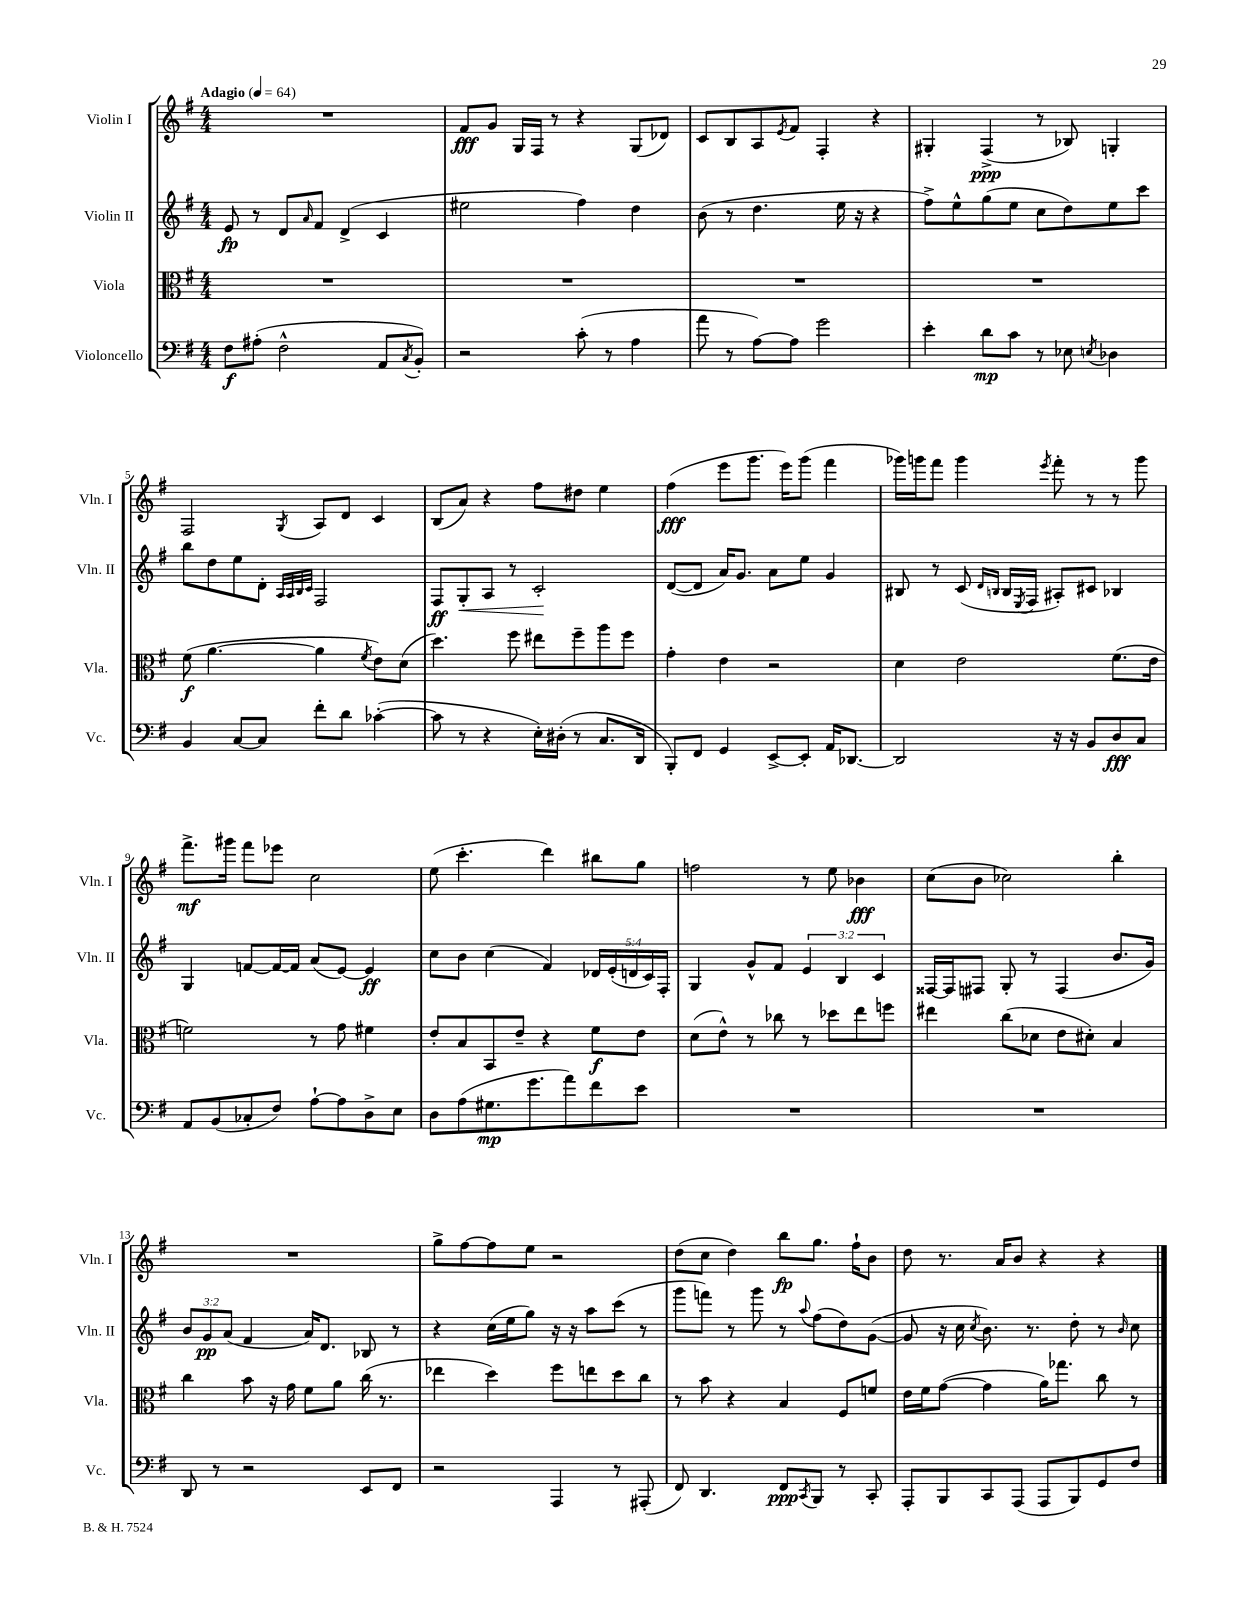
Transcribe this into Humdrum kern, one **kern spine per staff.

**kern	**dynam	**kern	**dynam	**kern	**dynam	**kern	**dynam
*part4	*part4	*part3	*part3	*part2	*part2	*part1	*part1
*staff4	*staff4	*staff3	*staff3	*staff2	*staff2	*staff1	*staff1
*I"Violoncello	*	*I"Viola	*	*I"Violin II	*	*I"Violin I	*
*I'Vc.	*	*I'Vla.	*	*I'Vln. II	*	*I'Vln. I	*
*clefF4	*	*clefC3	*	*clefG2	*	*clefG2	*
*k[f#]	*	*k[f#]	*	*k[f#]	*	*k[f#]	*
*M4/4	*	*M4/4	*	*M4/4	*	*M4/4	*
*MM64	*	*MM64	*	*MM64	*	*MM64	*
=1	=1	=1	=1	=1	=1	=1	=1
!	!	!	!	!	!	!LO:TX:a:B:t=Adagio	!
8F#\L	f	1r	.	8e/	fp	1r	.
(8A#X'\J	.	.	.	8r	.	.	.
2F#^^\	.	.	.	8d/L	.	.	.
.	.	.	.	16qqa/	.	.	.
.	.	.	.	8f#/J	.	.	.
.	.	.	.	(4d^/	.	.	.
8AA/L	.	.	.	4c/	.	.	.
8qC/	.	.	.	.	.	.	.
8BB'/J)	.	.	.	.	.	.	.
=2	=2	=2	=2	=2	=2	=2	=2
2r	.	1r	.	2ee#X\	.	8f#/L	fff
.	.	.	.	.	.	8g/J	.
.	.	.	.	.	.	16G/LL	.
.	.	.	.	.	.	16F#/JJ	.
.	.	.	.	.	.	8r	.
(8c'\	.	.	.	4ff#\)	.	4r	.
8r	.	.	.	.	.	.	.
4A\	.	.	.	4dd\	.	(8G/L	.
.	.	.	.	.	.	8d-X/J)	.
=3	=3	=3	=3	=3	=3	=3	=3
8a\	.	1r	.	(8b\	.	8c/L	.
8r	.	.	.	8r	.	8B/	.
[8A\L)	.	.	.	4.dd\	.	8A/	.
.	.	.	.	.	.	8qe/	.
8A\J]	.	.	.	.	.	8f#/J	.
2g\	.	.	.	.	.	4F#'/	.
.	.	.	.	16ee\	.	.	.
.	.	.	.	16r	.	.	.
.	.	.	.	4r	.	4r	.
=4	=4	=4	=4	=4	=4	=4	=4
4e'\	.	1r	.	8ff#^\L)	.	4G#X'/	.
.	.	.	.	8ee^^\	.	.	.
8d\L	mp	.	.	(8gg\	.	(4F#^/	ppp
8c\J	.	.	.	8ee\J	.	.	.
8r	.	.	.	8cc\L	.	8r	.
8E-X\	.	.	.	8dd\)	.	8B-X/)	.
8qEn/	.	.	.	.	.	.	.
4D-X\	.	.	.	8ee\	.	4Gn'/	.
.	.	.	.	8ccc\J	.	.	.
!!LO:LB:g=z
=5	=5	=5	=5	=5	=5	=5	=5
4BB/	.	(8f#\	f	8bb\L	.	2F#/	.
.	.	[4.a\	.	8dd\	.	.	.
[8C/L	.	.	.	8ee\	.	.	.
8C/J]	.	.	.	8d'\J	.	.	.
.	.	.	.	32qqA/LLL	.	.	.
.	.	.	.	32qqA/	.	.	.
.	.	.	.	32qqB/	.	.	.
.	.	.	.	32qqc/JJJ	.	8qG/	.
8f#'\L	.	4a\]	.	2F#/	.	8A/L	.
8d\J	.	.	.	.	.	8d/J	.
.	.	8qf#/	.	.	.	.	.
([4c-X'\	.	8e\L)	.	.	.	4c/	.
.	.	(8d\J	.	.	.	.	.
=6	=6	=6	=6	=6	=6	=6	=6
8c-\]	.	4.dd\)	.	8F#/L	ff	(8B/L	.
!	!	!	!	!	!LO:HP:b	!	!
8r	.	.	.	8G'/	<	8a/J)	.
4r	.	.	.	8A/J	.	4r	.
.	.	8ff#\	.	8r	.	.	.
16E'\LL)	.	8ee#X\L	.	2c'/	.	8ff#\L	.
(16D#X'\JJ	.	.	.	.	.	.	.
8r	.	8ff#~\	.	.	.	8dd#X\J	.
8.C/L	.	8aa\	.	.	.	4ee\	.
.	.	8ff#\J	.	.	.	.	.
16DD/Jk	.	.	.	.	.	.	.
.	.	.	.	.	[	.	.
=7	=7	=7	=7	=7	=7	=7	=7
8BBB'/L)	.	4g'\	.	([8d/L	.	(4ff#\	fff
8FF#/J	.	.	.	8d/J]	.	.	.
4GG/	.	4e\	.	16a/KL)	.	8eee\L	.
.	.	.	.	8.g/J	.	.	.
.	.	.	.	.	.	8.ggg\J	.
[8EE^/L	.	2r	.	8a\L	.	.	.
.	.	.	.	.	.	16eee\KL)	.
8EE'/J]	.	.	.	8ee\J	.	(8ggg\J	.
16AA/KL	.	.	.	4g/	.	4fff#\	.
[8.DD-X/J	.	.	.	.	.	.	.
=8	=8	=8	=8	=8	=8	=8	=8
2DD-/]	.	4d\	.	8B#X/	.	16ggg-X\LL)	.
.	.	.	.	.	.	16gggn\J	.
.	.	.	.	8r	.	8fff#\J	.
.	.	2e\	.	(8c/	.	4ggg\	.
.	.	.	.	16qqd/LL	.	.	.
.	.	.	.	16qqBn/JJ	.	.	.
.	.	.	.	16B/LL	.	.	.
.	.	.	.	8qE/	.	.	.
.	.	.	.	16F#/JJ	.	.	.
.	.	.	.	.	.	8qeee/	.
16r	.	.	.	8A#X'/L)	.	8fff#'\	.
16r	.	.	.	.	.	.	.
8BB/L	.	.	.	8c#X/J	.	8r	.
8D/	fff	(8.f#\L	.	4B-X/	.	8r	.
8C/J	.	.	.	.	.	8ggg\	.
.	.	16e\Jk	.	.	.	.	.
!!LO:LB:g=z
=9	=9	=9	=9	=9	=9	=9	=9
8AA/L	.	2fn\)	.	4G/	.	8.fff#^\L	mf
(8BB/	.	.	.	.	.	.	.
.	.	.	.	.	.	16ggg#X\Jk	.
8C-X'/	.	.	.	[8fn/L	.	8fff#\L	.
8F#/J)	.	.	.	16f/L_	.	8eee-X\J	.
.	.	.	.	16f/JJ]	.	.	.
[8A`\L	.	8r	.	(8a/L	.	2cc\	.
8A\]	.	8g\	.	[8e/J)	.	.	.
8D^\	.	4f#X\	.	4e/]	ff	.	.
8E\J	.	.	.	.	.	.	.
=10	=10	=10	=10	=10	=10	=10	=10
8D\L	.	8e'/L	.	8cc\L	.	(8ee\	.
(8A\	.	8B/	.	8b\J	.	4.ccc'\	.
8.G#X\	mp	8BB/	.	(4cc\	.	.	.
.	.	8e~/J	.	.	.	.	.
8.g\	.	.	.	.	.	.	.
.	.	4r	.	4f#/)	.	4ddd\)	.
8a\)	.	.	.	.	.	.	.
8f#\	.	8f#\L	f	20d-X/LL	.	8bb#X\L	.
.	.	.	.	(20e'/	.	.	.
.	.	.	.	20dn/	.	.	.
8e\J	.	8e\J	.	.	.	8gg\J	.
.	.	.	.	20c/)	.	.	.
.	.	.	.	20F#'/JJ	.	.	.
=11	=11	=11	=11	=11	=11	=11	=11
1r	.	(8d\L	.	4G/	.	2ffn\	.
.	.	8e^^\J)	.	.	.	.	.
.	.	8r	.	8g^^/L	.	.	.
.	.	8cc-X\	.	8f#/J	.	.	.
.	.	8r	.	6e/	.	8r	.
.	.	8dd-X\L	.	.	.	8ee\	.
.	.	.	.	6B/	.	.	.
.	.	8ee\	.	.	.	4b-X\	fff
.	.	.	.	6c/	.	.	.
.	.	8ffn\J	.	.	.	.	.
=12	=12	=12	=12	=12	=12	=12	=12
1r	.	4ee#X\	.	[16F##X/LL	.	(8cc\L	.
.	.	.	.	16F##/J]	.	.	.
.	.	.	.	8F#X/J	.	8b\J	.
.	.	(8cc\L	.	8G'/	.	2cc-X\)	.
.	.	8d-X\J	.	8r	.	.	.
.	.	8e\L	.	(4F#/	.	.	.
.	.	8d#X'\J)	.	.	.	.	.
.	.	4B/	.	8.b/L	.	4bb'\	.
.	.	.	.	16g/Jk)	.	.	.
!!LO:LB:g=z
=13	=13	=13	=13	=13	=13	=13	=13
8DD/	.	4cc\	.	12b/L	.	1r	.
.	.	.	.	12g/	pp	.	.
8r	.	.	.	.	.	.	.
.	.	.	.	(12a/J	.	.	.
2r	.	8b\	.	4f#/	.	.	.
.	.	16r	.	.	.	.	.
.	.	16g\	.	.	.	.	.
.	.	8f#\L	.	16a/KL)	.	.	.
.	.	.	.	8.d/J	.	.	.
.	.	8a\J	.	.	.	.	.
8EE/L	.	(16cc\	.	8B-X/	.	.	.
.	.	8.r	.	.	.	.	.
8FF#/J	.	.	.	8r	.	.	.
=14	=14	=14	=14	=14	=14	=14	=14
2r	.	4ee-X\	.	4r	.	8gg^\L	.
.	.	.	.	.	.	[8ff#\	.
.	.	4dd\)	.	(16cc\LL	.	8ff#\]	.
.	.	.	.	16ee\J	.	.	.
.	.	.	.	8gg\J)	.	8ee\J	.
4AAA/	.	8ff#\L	.	16r	.	2r	.
.	.	.	.	16r	.	.	.
.	.	8een\	.	8aa\L	.	.	.
8r	.	8dd\	.	(8ccc\J	.	.	.
(8AAA#X'/	.	8cc\J	.	8r	.	.	.
=15	=15	=15	=15	=15	=15	=15	=15
8FF#/)	.	8r	.	8ggg\L	.	(8dd\L	.
4.DD/	.	8b\	.	8fffn\J)	.	8cc\J	.
.	.	4r	.	8r	.	4dd\)	.
.	.	.	.	8ggg\	.	.	.
8FF#/L	ppp	4B/	.	8r	.	8bb\L	fp
8qCC/	.	.	.	8qqaa/	.	.	.
8BBB/J	.	.	.	(8ff#\L	.	8.gg\J	.
8r	.	8F#/L	.	8dd\)	.	.	.
.	.	.	.	.	.	16ff#`\KL	.
8CC'/	.	8fn/J	.	([8g\J	.	8b\J	.
=16	=16	=16	=16	=16	=16	=16	=16
8AAA'/L	.	16e\LL	.	8g/]	.	8dd\	.
.	.	16f#\J	.	.	.	.	.
8BBB/	.	([8g\J	.	16r	.	8.r	.
.	.	.	.	16cc\	.	.	.
.	.	.	.	8qcc/	.	.	.
8CC/	.	4g\]	.	8.b\)	.	.	.
.	.	.	.	.	.	16a/KL	.
(8AAA/J	.	.	.	.	.	8b/J	.
.	.	.	.	8.r	.	.	.
8AAA/L	.	16a\KL)	.	.	.	4r	.
.	.	8.gg-X\J	.	.	.	.	.
8BBB/)	.	.	.	8dd'\	.	.	.
8GG/	.	8cc\	.	8r	.	4r	.
.	.	.	.	16qqb/	.	.	.
8F#/J	.	8r	.	8cc\	.	.	.
==	==	==	==	==	==	==	==
*-	*-	*-	*-	*-	*-	*-	*-
